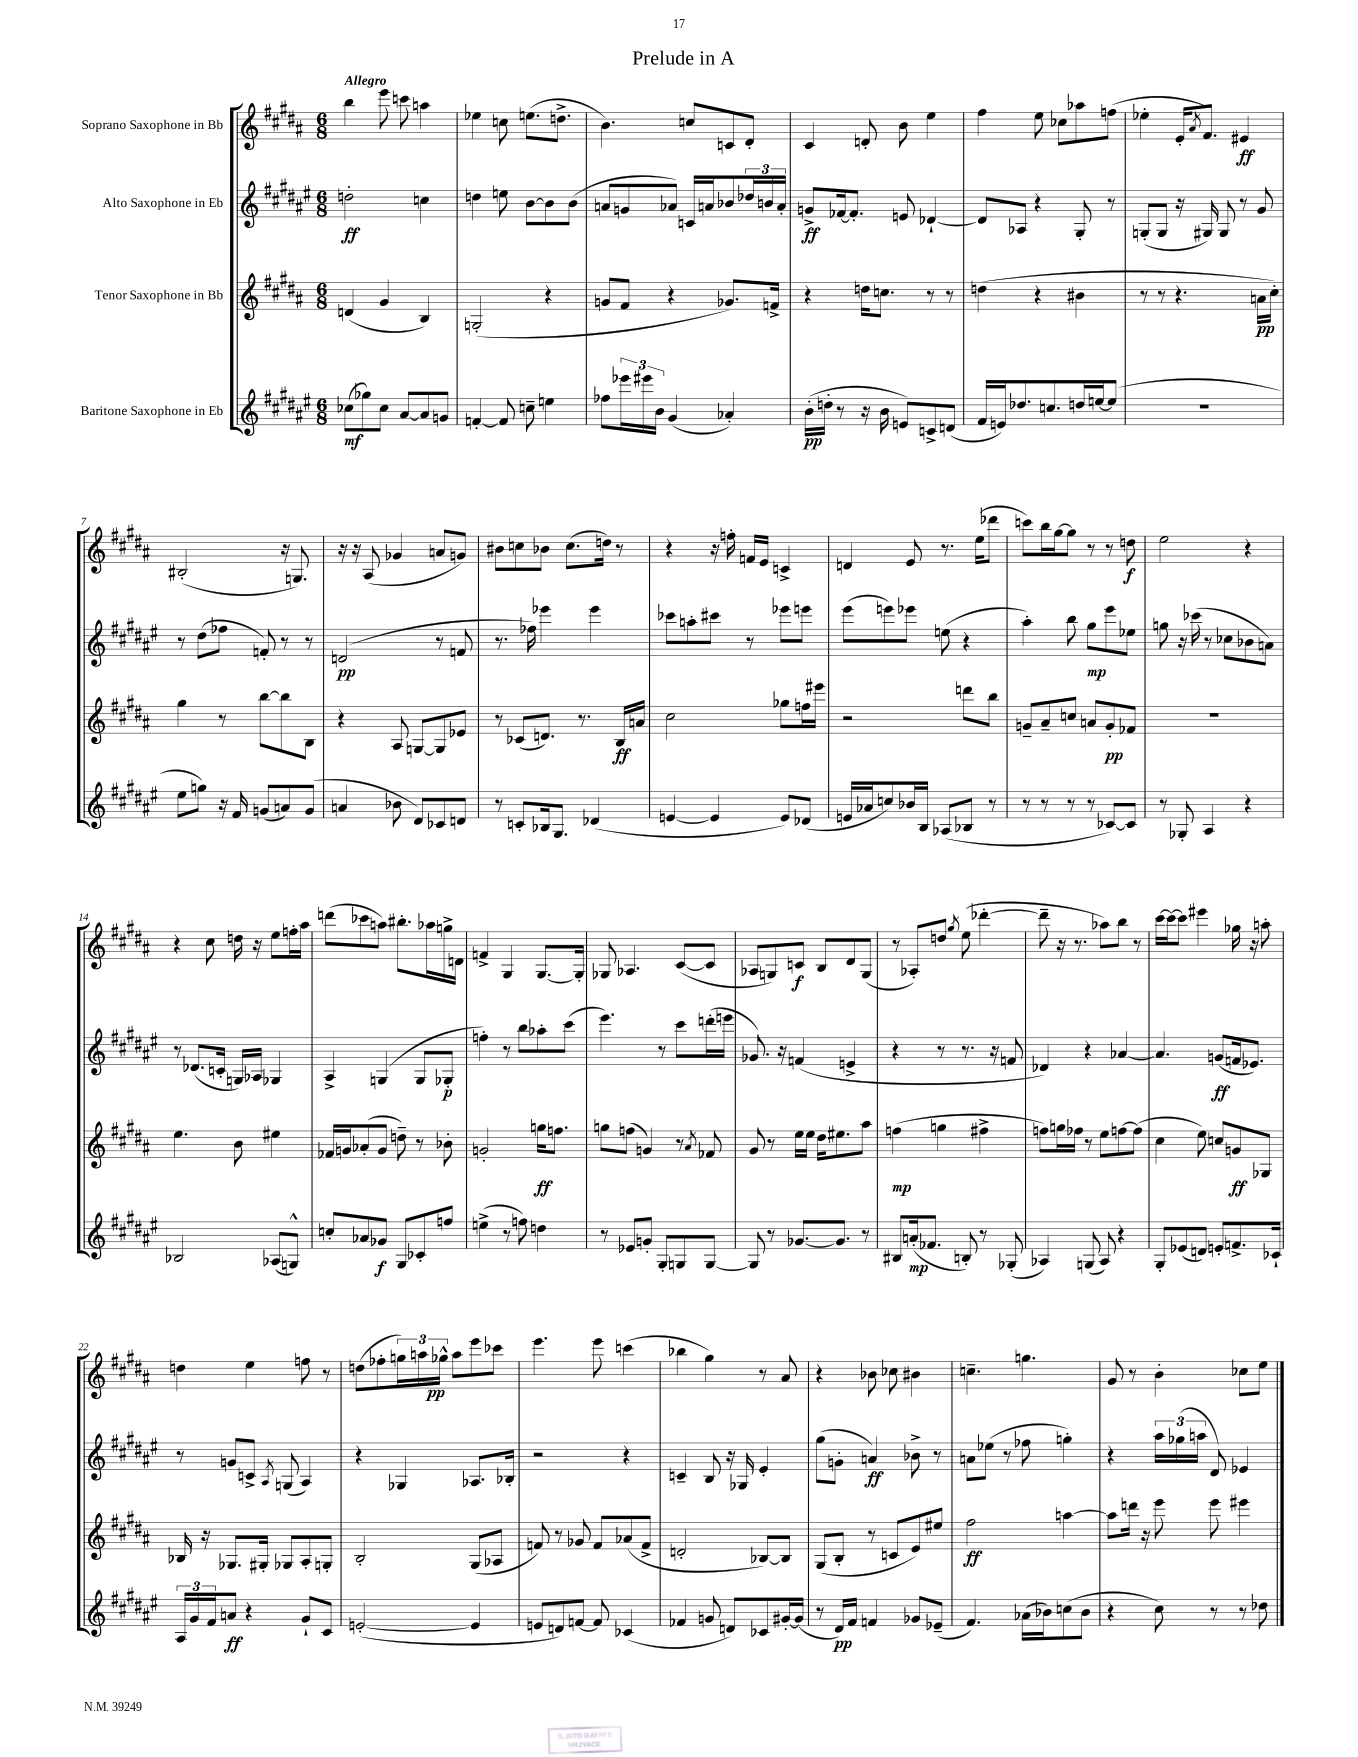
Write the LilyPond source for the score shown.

\header { title = "Prelude in A" }
<<
\new StaffGroup <<
\new Staff = "s0" \with { instrumentName = "Soprano Saxophone in Bb" } {
    \clef treble \key b \major \numericTimeSignature \time 6/8 \tempo "Allegro"
    b''4 e'''8 c'''8 a''4 |
    ees''4 c''8 e''8.( d''8.-> |
    b'4.) c''8 c'8 dis'8-. |
    cis'4 d'8-. b'8 e''4 |
    fis''4 e''8 ces''8 aes''8 f''8( |
    ees''4-. e'16-. \acciaccatura { ais'8 } fis'8.) eis'4\ff |
    bis2-.( r16 g8.) |
    r16 r16 ais8( ges'4 a'8 g'8) |
    bis'8 c''8 bes'8 c''8.( d''16) r8 |
    r4 r16 f''16-. f'16 e'16 c'4-> |
    d'4 e'8 r8. e''16( des'''8 |
    c'''8) b''16 gis''16~ gis''8 r8 r8 d''8\f |
    e''2 r4 |
    r4 cis''8 d''16 r16 e''8 f''16-. ais''16 |
    d'''8( ces'''8 a''8) bis''8.-. aes''16 g''16-> d'16 |
    f'4-> gis4 gis8.~ gis16-. |
    ges8 aes4. cis'8~( cis'8 |
    aes8 g8) c'8\f b8 dis'8 g8( |
    r8 aes8-.) d''8 \acciaccatura { gis''8 } e''8( des'''4~-. |
    des'''8-- r16 r8. aes''8) b''8 r8 |
    cis'''16~ cis'''16~ cis'''8 eis'''4 ges''16 r16 a''8-. |
    d''4 e''4 f''8 r8 |
    d''8( fes''8-. \tuplet 3/2 { g''16) a''16 ges''16-^\pp } a''8 e'''8 ces'''8 |
    e'''4. e'''8 c'''4( |
    bes''4 gis''4) r8 ais'8 |
    r4 bes'8 ces''8 bis'4 |
    c''4.-- g''4. |
    gis'8 r8 b'4-. ces''8 e''8 \bar "|." |
}
\new Staff = "s1" \with { instrumentName = "Alto Saxophone in Eb" } {
    \clef treble \key fis \major \numericTimeSignature \time 6/8
    d''2-.\ff c''4 |
    d''4 e''8 b'8~ b'8 b'8( |
    a'8 g'8 aes'8) c'16 a'16 bes'8 \tuplet 3/2 { des''16 b'16 a'16-. } |
    g'8->\ff fes'16~ fes'8.-. e'8 des'4~-! |
    des'8 aes8 r4 gis8-. r8 |
    g8-.( g8 r16 gis16) gis8 r8 gis'8 |
    r8 dis''8( fes''8 f'8-.) r8 r8 |
    d'2\pp( r8 f'8 |
    r8. fes''16) ees'''4 ees'''4 |
    ces'''8 a''8-. cis'''8 r8 ees'''8 e'''8 |
    eis'''8( e'''8) ees'''8 e''8( r4 |
    ais''4-.) b''8 gis''8\mp eis'''8 ees''8 |
    g''8 r16 ces'''16( r8 ces''8 bes'8 a'8) |
    r8 des'8.( c'16-. g16) aes16 ges4 |
    ais4-> g4( g8 ges8-.\p |
    f''4-.) r8 b''8 aes''8-. cis'''8( |
    eis'''4.) r8 cis'''8 d'''16-.( e'''16 |
    ges'8.) r16 f'4( e'4-> |
    r4 r8 r8. r16 f'8 |
    des'4) r4 aes'4~ |
    aes'4. g'8\ff( f'16 ees'8.) |
    r8 g'8 c'8-> \acciaccatura { ais8 } g8( ais4) |
    r4 ges4 aes8. bes16-. |
    r2 r4 |
    c'4-- b8 r16 ges16 eis'4-. |
    gis''8( g'8-. a'4\ff) bes'8-> r8 |
    a'8 ees''8( r8 fes''8 g''4-.) |
    r4 \tuplet 3/2 { ais''16 ges''16( a''16 } dis'8) ees'4 \bar "|." |
}
\new Staff = "s2" \with { instrumentName = "Tenor Saxophone in Bb" } {
    \clef treble \key b \major \numericTimeSignature \time 6/8
    d'4( gis'4 b4) |
    g2-.( r4 |
    g'8 fis'8 r4 ges'8.) f'16-> |
    r4 d''16 c''8. r8 r8 |
    d''4( r4 bis'4 |
    r8 r8 r4. a'16\pp cis''16-.) |
    gis''4 r8 b''8~ b''8 b8 |
    r4 ais8 g8~ g8 ees'8 |
    r8 ces'8( d'8.) r8. b16\ff a'16 |
    cis''2 ges''8 f''16 eis'''16 |
    r2 d'''8 b''8 |
    g'8-- ais'8-- c''8 a'8 g'8-.\pp fes'8 |
    R2. |
    e''4. b'8 eis''4 |
    fes'16 g'16 aes'8-.( g'8 d''8--) r8 bes'8-. |
    g'2-. g''16\ff f''8. |
    g''8 f''8( g'4) r8 \acciaccatura { ais'8 } fes'8 |
    gis'8 r8 e''16 e''16 dis''16 eis''8. ais''8 |
    f''4\mp( g''4 fis''4-> |
    f''8) g''16 fes''16 r8 e''8 f''8~ f''8( |
    cis''4 e''8) c''8 g'8\ff ges8 |
    bes16 r16 ges8. gis16-. ges8 ais8-. g8-. |
    b2-. gis8( aes8 |
    f'8) r8 ges'8 f'8 aes'8( f'8-> |
    d'2-. bes8~) bes8 |
    gis8( b8-. r8 c'8 e'8) eis''8 |
    fis''2\ff a''4~ |
    a''8 d'''16 r16 e'''8 e'''8 eis'''4 \bar "|." |
}
\new Staff = "s3" \with { instrumentName = "Baritone Saxophone in Eb" } {
    \clef treble \key fis \major \numericTimeSignature \time 6/8
    ces''8\mf( ges''8) ces''8 ais'8~ ais'8 g'8 |
    f'4~-. f'8 c''8-- e''4 |
    fes''8 \tuplet 3/2 { ees'''16 eis'''16 b'16 } gis'4( aes'4-.) |
    b'16-.\pp( d''16-. r8 r16 b'16 e'8) c'8-> d'8( |
    fis'16 e'16) des''8. c''8. d''16 e''16~ e''8( |
    R2. |
    eis''8 g''8) r16 fis'16 g'8( a'8) g'8( |
    a'4 bes'8 dis'8) ces'8 d'8 |
    r8 c'8-. bes16 gis8. des'4( |
    e'4~ e'4 e'8) des'8( |
    e'16 aes'16 c''8) bes'16 b16 aes8( bes8 r8 |
    r8 r8 r8 r8 ces'8~) ces'8 |
    r8 ges8-. ais4 r4 |
    bes2 aes8( g8-^) |
    c''8-. aes'8 ges'8\f gis8 ces'8-. f''8 |
    e''4->( r8 f''8) d''4 |
    r8 ees'8 g'8-. gis8-. g8 g8~ |
    g8 r8 ges'8.~ ges'8. r8 |
    bis8 a'16-.\mp( fes'8. b8-.) r8 ges8-.( |
    aes4) g8( aes8) r4 |
    gis8-. ees'8( d'8) e'8-. f'8.-> ces'16-! |
    \tuplet 3/2 { ais16 gis'16 fis'16 } a'8\ff r4 gis'8-! cis'8 |
    e'2~-.( e'4 |
    e'8 d'8) f'8~ f'8 ces'4( |
    fes'4 g'8 d'8) ces'8 gis'16~-. gis'16( |
    r8 dis'16\pp) fis'16 f'4 ges'8 ees'8--( |
    fis'4.) aes'16( bes'16) c''8( bes'8 |
    r4 cis''8) r8 r8 des''8 \bar "|." |
}
>>
>>
